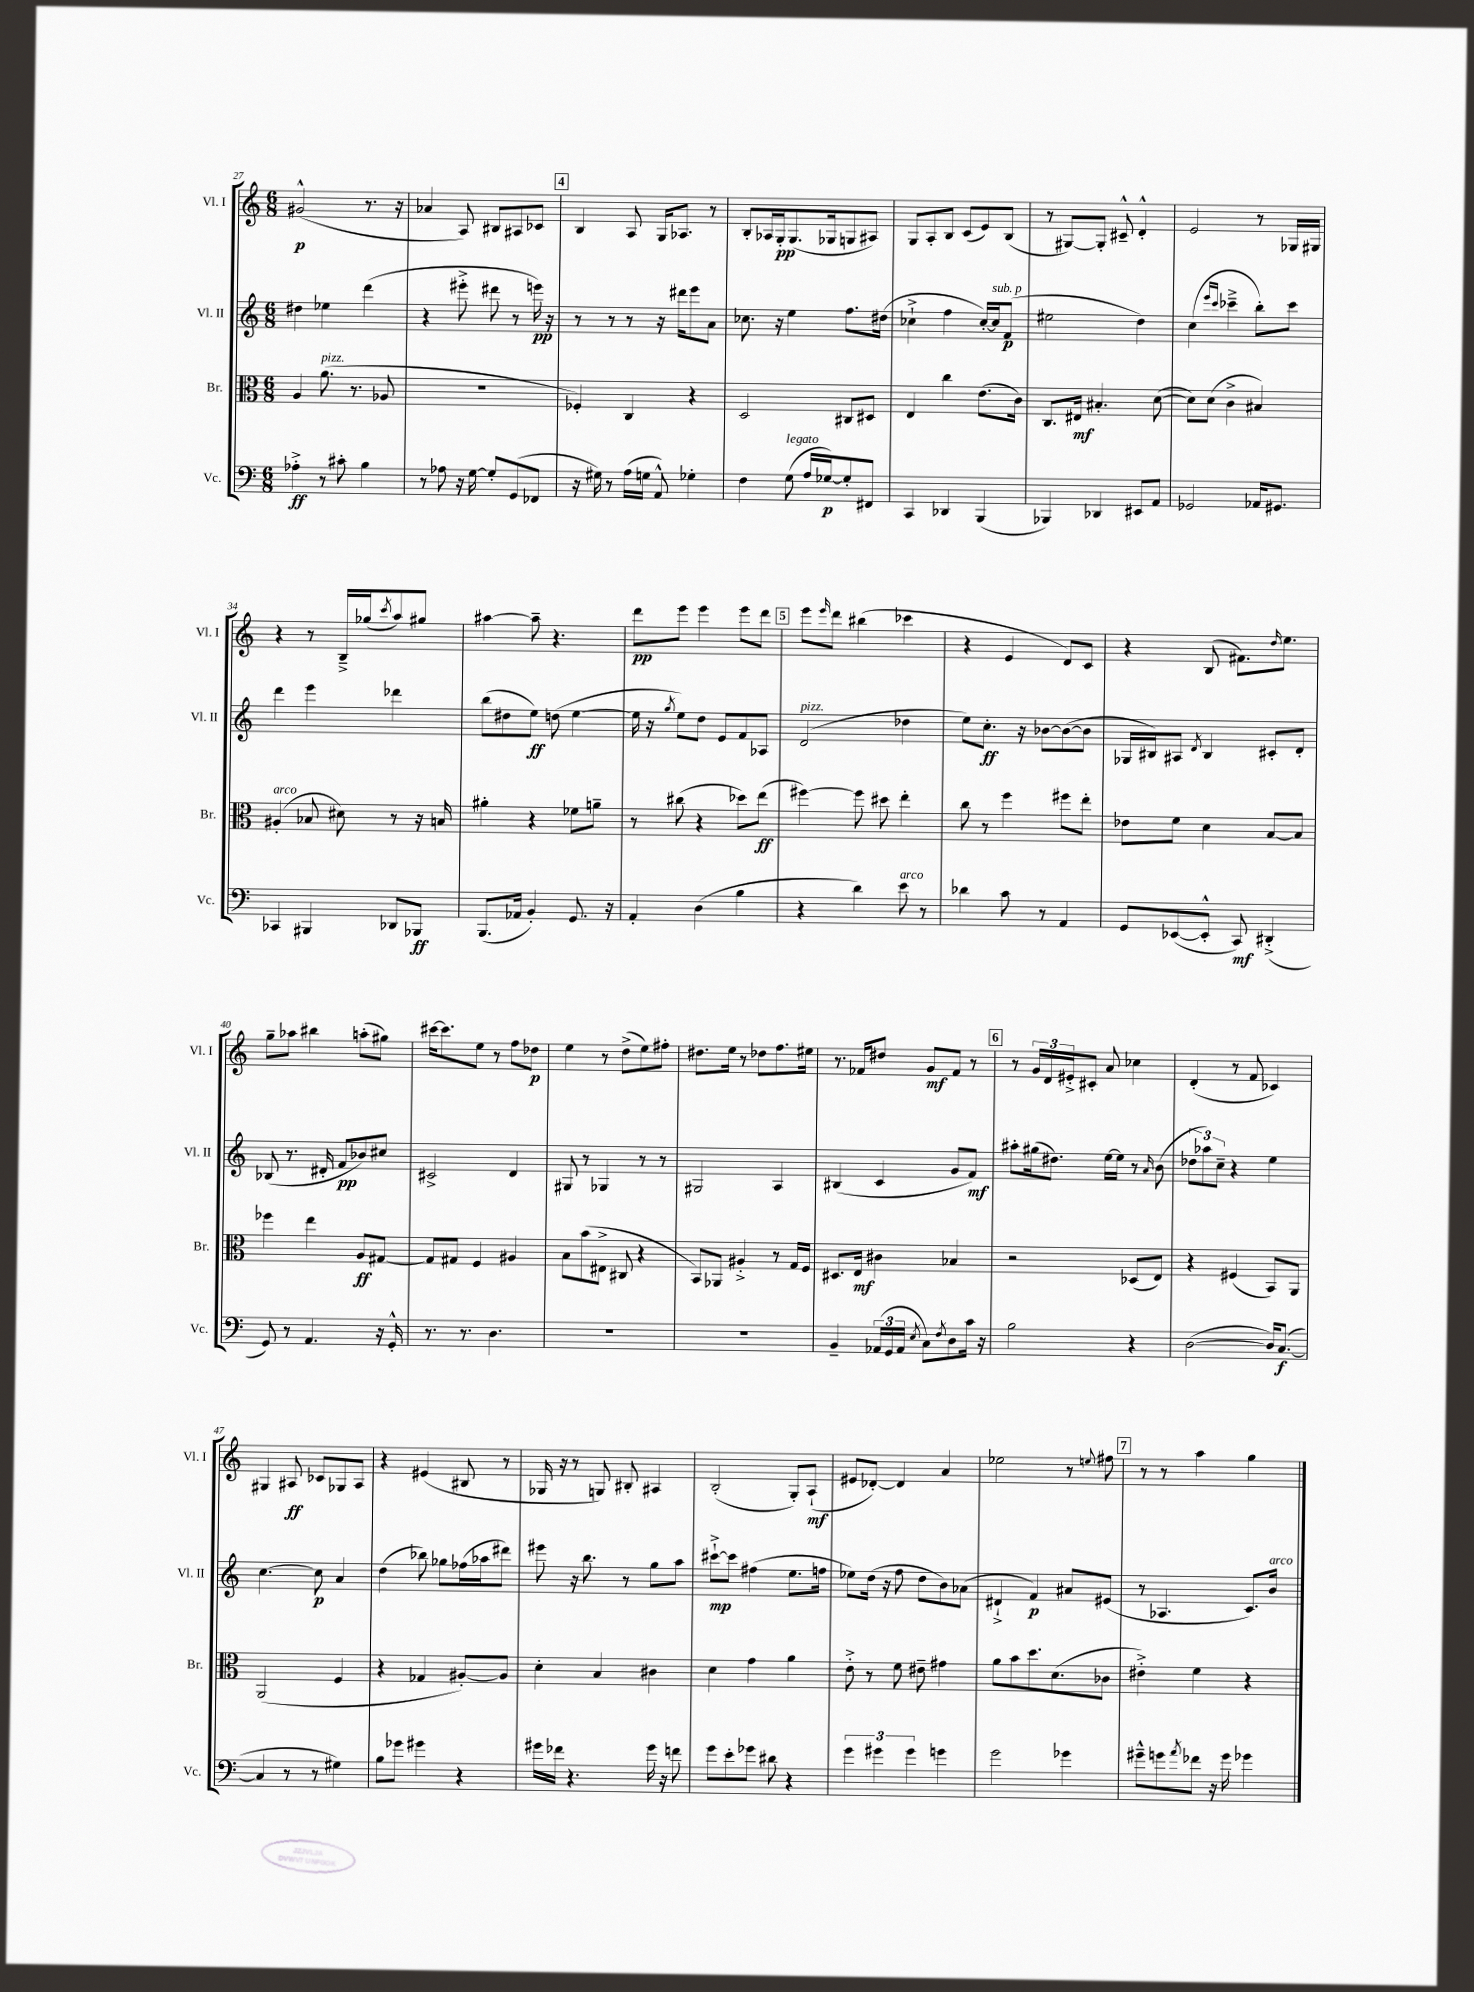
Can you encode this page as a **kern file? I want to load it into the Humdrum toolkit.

**kern	**dynam	**kern	**dynam	**kern	**dynam	**kern	**dynam
*part4	*part4	*part3	*part3	*part2	*part2	*part1	*part1
*staff4	*staff4	*staff3	*staff3	*staff2	*staff2	*staff1	*staff1
*I"Vc.	*	*I"Br.	*	*I"Vl. II	*	*I"Vl. I	*
*I'Vc.	*	*I'Br.	*	*I'Vl. II	*	*I'Vl. I	*
*clefF4	*	*clefC3	*	*clefG2	*	*clefG2	*
*k[]	*	*k[]	*	*k[]	*	*k[]	*
*M6/8	*	*M6/8	*	*M6/8	*	*M6/8	*
=27	=27	=27	=27	=27	=27	=27	=27
4A-X'^\	ff	4A/	.	4dd#X\	.	(2g#X^^/	p
!	!	!LO:TX:a:i:t=pizz.	!	!	!	!	!
8r	.	(8.a\	.	4ee-X\	.	.	.
8c#X'\	.	.	.	.	.	.	.
.	.	8.r	.	.	.	.	.
4B\	.	.	.	(4ddd\	.	8.r	.
.	.	8A-X/	.	.	.	.	.
.	.	.	.	.	.	16r	.
=28	=28	=28	=28	=28	=28	=28	=28
8r	.	2.r	.	4r	.	4a-X/	.
8A-X\	.	.	.	.	.	.	.
16r	.	.	.	8eee#X'^\	.	8A/)	.
[16G\	.	.	.	.	.	.	.
8G'/L]	.	.	.	8ddd#X\	.	8B#X/L	.
(8GG/	.	.	.	8r	.	8A#X/	.
8FF-X/J	.	.	.	16eeen\)	pp	8c-X/J	.
.	.	.	.	16r	.	.	.
!!LO:REH:place=s1:t=4
=29	=29	=29	=29	=29	=29	=29	=29
16r	.	4F-X'/)	.	8r	.	4B/	.
16G#X\)	.	.	.	.	.	.	.
8r	.	.	.	8r	.	.	.
(16A\LL	.	4C/	.	8r	.	8A/	.
16Gn\JJ	.	.	.	.	.	.	.
8AA^^/)	.	.	.	16r	.	16G/KL	.
.	.	.	.	16ddd#X\KL	.	8.A-X/J	.
4G-X'\	.	4r	.	8eee\	.	.	.
.	.	.	.	8a\J	.	8r	.
=30	=30	=30	=30	=30	=30	=30	=30
4F\	.	2D/	.	8.cc-X\	.	8B'/L	.
.	.	.	.	.	.	16A-X/L	.
.	.	.	.	16r	.	16G'/J	pp
!LO:TX:a:i:t=legato	!	!	!	!	!	!	!
(8G\	.	.	.	4ee\	.	(8.G/	.
16A/LL	.	.	.	.	.	.	.
[16G-X/J)	p	.	.	.	.	16G-X/k	.
8G-'/]	.	8C#X/L	.	8.ff\L	.	8Gn/	.
8FF#X/J	.	8D#X/J	.	.	.	8A#X/J)	.
.	.	.	.	(16dd#X\Jk	.	.	.
=31	=31	=31	=31	=31	=31	=31	=31
4CC/	.	4E/	.	4cc-X`^\	.	8G/L	.
.	.	.	.	.	.	8A'/	.
4DD-X/	.	4cc\	.	4ff\	.	8B/J	.
.	.	.	.	.	.	(8c/L	.
(4BBB/	.	(8.e\L	.	[16cc-'/LL)	.	8e/)	.
!	!	!	!	!LO:TX:a:i:t=sub. p	!	!	!
.	.	.	.	16cc-/J]	.	.	.
.	.	.	.	(8f/J	p	(8B/J	.
.	.	16c\Jk)	.	.	.	.	.
=32	=32	=32	=32	=32	=32	=32	=32
4BBB-X/)	.	8.C/L	.	2ee#X\	.	8r	.
.	.	.	.	.	.	[8G#X/L)	.
.	.	16E#X/Jk	mf	.	.	.	.
4DD-X/	.	4.B#X'/	.	.	.	8G#'/J]	.
.	.	.	.	.	.	8c#X~^^/	.
8EE#X/L	.	.	.	4dd\)	.	4d'^^/	.
8AA/J	.	([8d\	.	.	.	.	.
=33	=33	=33	=33	=33	=33	=33	=33
2GG-X/	.	8d\L])	.	(4cc\	.	2e/	.
.	.	(8d\J	.	.	.	.	.
.	.	.	.	16qqeee/LL	.	.	.
.	.	.	.	16qqccc/JJ	.	.	.
.	.	4c^\	.	4ccc-X~^\	.	.	.
16AA-X/KL	.	4B#X/)	.	8bb'\L)	.	8r	.
8.GG#X/J	.	.	.	.	.	.	.
.	.	.	.	8ccc-\J	.	16G-X/LL	.
.	.	.	.	.	.	16G#X/JJ	.
!!LO:LB:g=z
=34	=34	=34	=34	=34	=34	=34	=34
!	!	!LO:TX:a:i:t=arco	!	!	!	!	!
4CC-X/	.	(4A#X'/	.	4ddd\	.	4r	.
4BBB#X/	.	8B-X/	.	4eee\	.	8r	.
.	.	8d#X\)	.	.	.	16B~^/LL	.
.	.	.	.	.	.	(16gg-X/J	.
.	.	.	.	.	.	8qccc/	.
8DD-X/L	.	8r	.	4ddd-X\	.	8aa/)	.
8BBB-X/J	ff	16r	.	.	.	8gg#X/J	.
.	.	16Bn/	.	.	.	.	.
=35	=35	=35	=35	=35	=35	=35	=35
(8.BBB/L	.	4a#X'\	.	(8bb\L	.	[4aa#X\	.
.	.	.	.	8dd#X\	.	.	.
16AA-X/Jk	.	.	.	.	.	.	.
4BB'/)	.	4r	.	8ee\J)	ff	8aa#~\]	.
.	.	.	.	(8ddn\	.	4.r	.
8.GG/	.	8f-X\L	.	[4ee\	.	.	.
.	.	8an~\J	.	.	.	.	.
16r	.	.	.	.	.	.	.
=36	=36	=36	=36	=36	=36	=36	=36
4AA'/	.	8r	.	16ee\]	.	8ddd\L	pp
.	.	.	.	16r	.	.	.
.	.	.	.	8qgg/	.	.	.
.	.	(8cc#X\	.	8ee\L)	.	8eee\J	.
(4D\	.	4r	.	8dd\J	.	4eee\	.
.	.	.	.	8e/L	.	.	.
4B\	.	8dd-X\L)	.	8f/	.	8eee\L	.
.	.	(8ee\J	ff	8A-X/J	.	8ddd\J	.
!!LO:REH:place=s1:t=5
=37	=37	=37	=37	=37	=37	=37	=37
!	!	!	!	!LO:TX:a:i:t=pizz.	!	!	!
4r	.	[4ff#X\)	.	(2d/	.	8eee\L	.
.	.	.	.	.	.	16qqeee/	.
.	.	.	.	.	.	8ddd\J	.
4d\)	.	8ff#\]	.	.	.	(4bb#X\	.
.	.	8dd#X\	.	.	.	.	.
!LO:TX:a:i:t=arco	!	!	!	!	!	!	!
8e\	.	4ee'\	.	4dd-X\	.	4ccc-X\	.
8r	.	.	.	.	.	.	.
=38	=38	=38	=38	=38	=38	=38	=38
4d-X\	.	8cc\	.	8ee\L)	.	4r	.
.	.	8r	.	8.cc'\J	ff	.	.
8c\	.	4ff\	.	.	.	4e/	.
.	.	.	.	16r	.	.	.
8r	.	.	.	[8b-X\L	.	.	.
4AA/	.	8ff#X\L	.	(8b-\_	.	8d/L)	.
.	.	8ee'\J	.	8b-\J]	.	8c/J	.
=39	=39	=39	=39	=39	=39	=39	=39
8GG/L	.	8e-X\L	.	16G-X/LL	.	4r	.
.	.	.	.	16B#X/J)	.	.	.
([8EE-X/	.	8f\J	.	8A#X/J	.	.	.
.	.	.	.	8qd/	.	.	.
8EE-'^^/J]	.	4d\	.	4B#/	.	(8B/	.
8CC/)	mf	.	.	.	.	8.f#X\L)	.
(4DD#X'^/	.	[8B/L	.	8c#X'/L	.	.	.
.	.	.	.	.	.	16qqdd/	.
.	.	.	.	.	.	8.ee\J	.
.	.	8B/J]	.	8d'/J	.	.	.
!!LO:LB:g=z
=40	=40	=40	=40	=40	=40	=40	=40
8GG/)	.	4ff-X\	.	(8B-X/	.	8gg~\L	.
8r	.	.	.	8.r	.	8aa-X\J	.
4.AA/	.	4ee\	.	.	.	4bb#X\	.
.	.	.	.	16d#X'/	.	.	.
.	.	.	.	8f/L	pp	.	.
.	.	8A/L	ff	8b-X/)	.	(8aan'\L	.
16r	.	[8G#X/J	.	8cc#X/J	.	8gg#X\J)	.
16GG'^^/	.	.	.	.	.	.	.
=41	=41	=41	=41	=41	=41	=41	=41
8.r	.	8G#/L]	.	2c#X^/	.	[16ccc#X\KL	.
.	.	.	.	.	.	8.ccc#\]	.
.	.	8G#X/J	.	.	.	.	.
8.r	.	.	.	.	.	.	.
.	.	4F/	.	.	.	8ee\J	.
4.D\	.	.	.	.	.	8r	.
.	.	4A#X/	.	4d/	.	8ff\L	.
.	.	.	.	.	.	8dd-X\J	p
=42	=42	=42	=42	=42	=42	=42	=42
2.r	.	8B\L	.	8G#X/	.	4ee\	.
.	.	(8b\	.	8r	.	.	.
.	.	8E#X^\J	.	4G-X/	.	8r	.
.	.	8C#X/	.	.	.	(8dd^\L	.
.	.	4r	.	8r	.	8ee\)	.
.	.	.	.	8r	.	8ff#X'\J	.
=43	=43	=43	=43	=43	=43	=43	=43
2.r	.	8BB/L)	.	2G#X/	.	8.dd#X\L	.
.	.	8AA-X/J	.	.	.	.	.
.	.	.	.	.	.	16ee\Jk	.
.	.	4A#X'^/	.	.	.	8r	.
.	.	.	.	.	.	8dd-X\L	.
.	.	8r	.	4A/	.	8.ff\	.
.	.	16G/LL	.	.	.	.	.
.	.	16F/JJ	.	.	.	16ee#X\Jk	.
=44	=44	=44	=44	=44	=44	=44	=44
4BB~/	.	8.D#X/L	.	(4B#X/	.	8.r	.
.	.	16E/Jk	mf	.	.	16f-X/KL	.
(24AA-X/LL	.	4c#X\	.	4c/	.	8dd#X/J	.
24GG/	.	.	.	.	.	.	.
24AA-/JJ	.	.	.	.	.	.	.
8qE/	.	.	.	.	.	.	.
8C\L)	.	.	.	.	.	8g/L	mf
8qF/	.	.	.	.	.	.	.
8D\	.	4B-X/	.	8g/L	.	8f-/J	.
16c\Jk	.	.	.	8f/J)	mf	8r	.
16r	.	.	.	.	.	.	.
!!LO:REH:place=s1:t=6
=45	=45	=45	=45	=45	=45	=45	=45
2B\	.	2r	.	8aa#X'\L	.	8r	.
.	.	.	.	(16gg#X\k	.	24g/LL	.
.	.	.	.	.	.	24d/	.
.	.	.	.	8.dd#X\J)	.	.	.
.	.	.	.	.	.	24e#X'^/J	.
.	.	.	.	.	.	8c#X'/J	.
.	.	.	.	[16ee\LL	.	8a/	.
.	.	.	.	16ee\JJ]	.	.	.
4r	.	(8D-X/L	.	8r	.	4cc-X\	.
.	.	.	.	16qqa/	.	.	.
.	.	8E/J)	.	(8b\	.	.	.
=46	=46	=46	=46	=46	=46	=46	=46
([2D\	.	4r	.	12dd-X\L	.	(4d'/	.
.	.	.	.	12aa-X\)	.	.	.
.	.	.	.	12cc~\J	.	.	.
.	.	(4F#X/	.	4r	.	8r	.
.	.	.	.	.	.	8f/	.
16D/KL])	.	8BB/L)	.	4ee\	.	4c-X/)	.
([8.C/J	f	.	.	.	.	.	.
.	.	8AA/J	.	.	.	.	.
!!LO:LB:g=z
=47	=47	=47	=47	=47	=47	=47	=47
4C/]	.	(2AA/	.	[4.cc\	.	4G#X/	.
8r	.	.	.	.	.	8A#X/	ff
8r	.	.	.	8cc\]	p	8c-X/L	.
4G#X\)	.	4F/	.	4a/	.	8G-X/	.
.	.	.	.	.	.	8A#/J	.
=48	=48	=48	=48	=48	=48	=48	=48
8B\L	.	4r	.	(4dd\	.	4r	.
8g-X\J	.	.	.	.	.	.	.
4g#X\	.	4G-X/	.	8bb-X\)	.	(4e#X/	.
.	.	.	.	8gg-X\L	.	.	.
4r	.	[8A#X'/L)	.	(16ff-X\L	.	8B#X/	.
.	.	.	.	16aa-X\J	.	.	.
.	.	8A#/J]	.	8ddd#X\J)	.	8r	.
=49	=49	=49	=49	=49	=49	=49	=49
16g#X\LL	.	4d'\	.	8eee#X\	.	16G-X/	.
16f-X\JJ	.	.	.	.	.	16r	.
4.r	.	.	.	16r	.	8r	.
.	.	.	.	8.bb\	.	.	.
.	.	4B/	.	.	.	8Gn/)	.
.	.	.	.	8r	.	8B#X'/	.
16g#\	.	4c#X\	.	8gg\L	.	4A#X/	.
16r	.	.	.	.	.	.	.
8fn\	.	.	.	8aa\J	.	.	.
=50	=50	=50	=50	=50	=50	=50	=50
8g\L	.	4d\	.	[8ccc#X`^\L	mp	(2B'/	.
8e'\	.	.	.	8ccc#\J]	.	.	.
8g-X\J	.	4g\	.	(4ff#X\	.	.	.
8d#X\	.	.	.	.	.	.	.
4r	.	4a\	.	8.ee\L	.	8G'/L)	.
.	.	.	.	.	.	(8A`/J	mf
.	.	.	.	16ffn\Jk	.	.	.
=51	=51	=51	=51	=51	=51	=51	=51
6g\	.	8e'^\	.	8ee-X\L)	.	8e#X/L	.
.	.	8r	.	(16dd\Jk	.	[8d-X'/J)	.
6g#X\	.	.	.	.	.	.	.
.	.	.	.	16r	.	.	.
.	.	8f\	.	8ff\	.	4d-/]	.
6g#\	.	.	.	.	.	.	.
.	.	8e#X~\	.	8dd\L	.	.	.
4gn\	.	4g#X\	.	8b\)	.	4a/	.
.	.	.	.	(8a-X\J	.	.	.
=52	=52	=52	=52	=52	=52	=52	=52
2g\	.	8a\L	.	4d#X`^/	.	2ee-X\	.
.	.	8b\	.	.	.	.	.
.	.	8.dd\	.	4f/)	p	.	.
.	.	(8.d\	.	.	.	.	.
4g-X\	.	.	.	8a#X/L	.	8r	.
.	.	.	.	.	.	8qqeen/	.
.	.	8c-X\J	.	(8e#X/J	.	8ff#X\	.
!!LO:REH:place=s1:t=7
=53	=53	=53	=53	=53	=53	=53	=53
8g#X~^^\L	.	4e#X'^\)	.	8r	.	8r	.
8gn\	.	.	.	4.A-X/	.	8r	.
8qa/	.	.	.	.	.	.	.
8f-X\J	.	4f\	.	.	.	4aa\	.
16r	.	.	.	.	.	.	.
16g\	.	.	.	.	.	.	.
4g-X\	.	4r	.	8.c/L)	.	4gg\	.
!	!	!	!	!LO:TX:a:i:t=arco	!	!	!
.	.	.	.	16b/Jk	.	.	.
==	==	==	==	==	==	==	==
*-	*-	*-	*-	*-	*-	*-	*-
